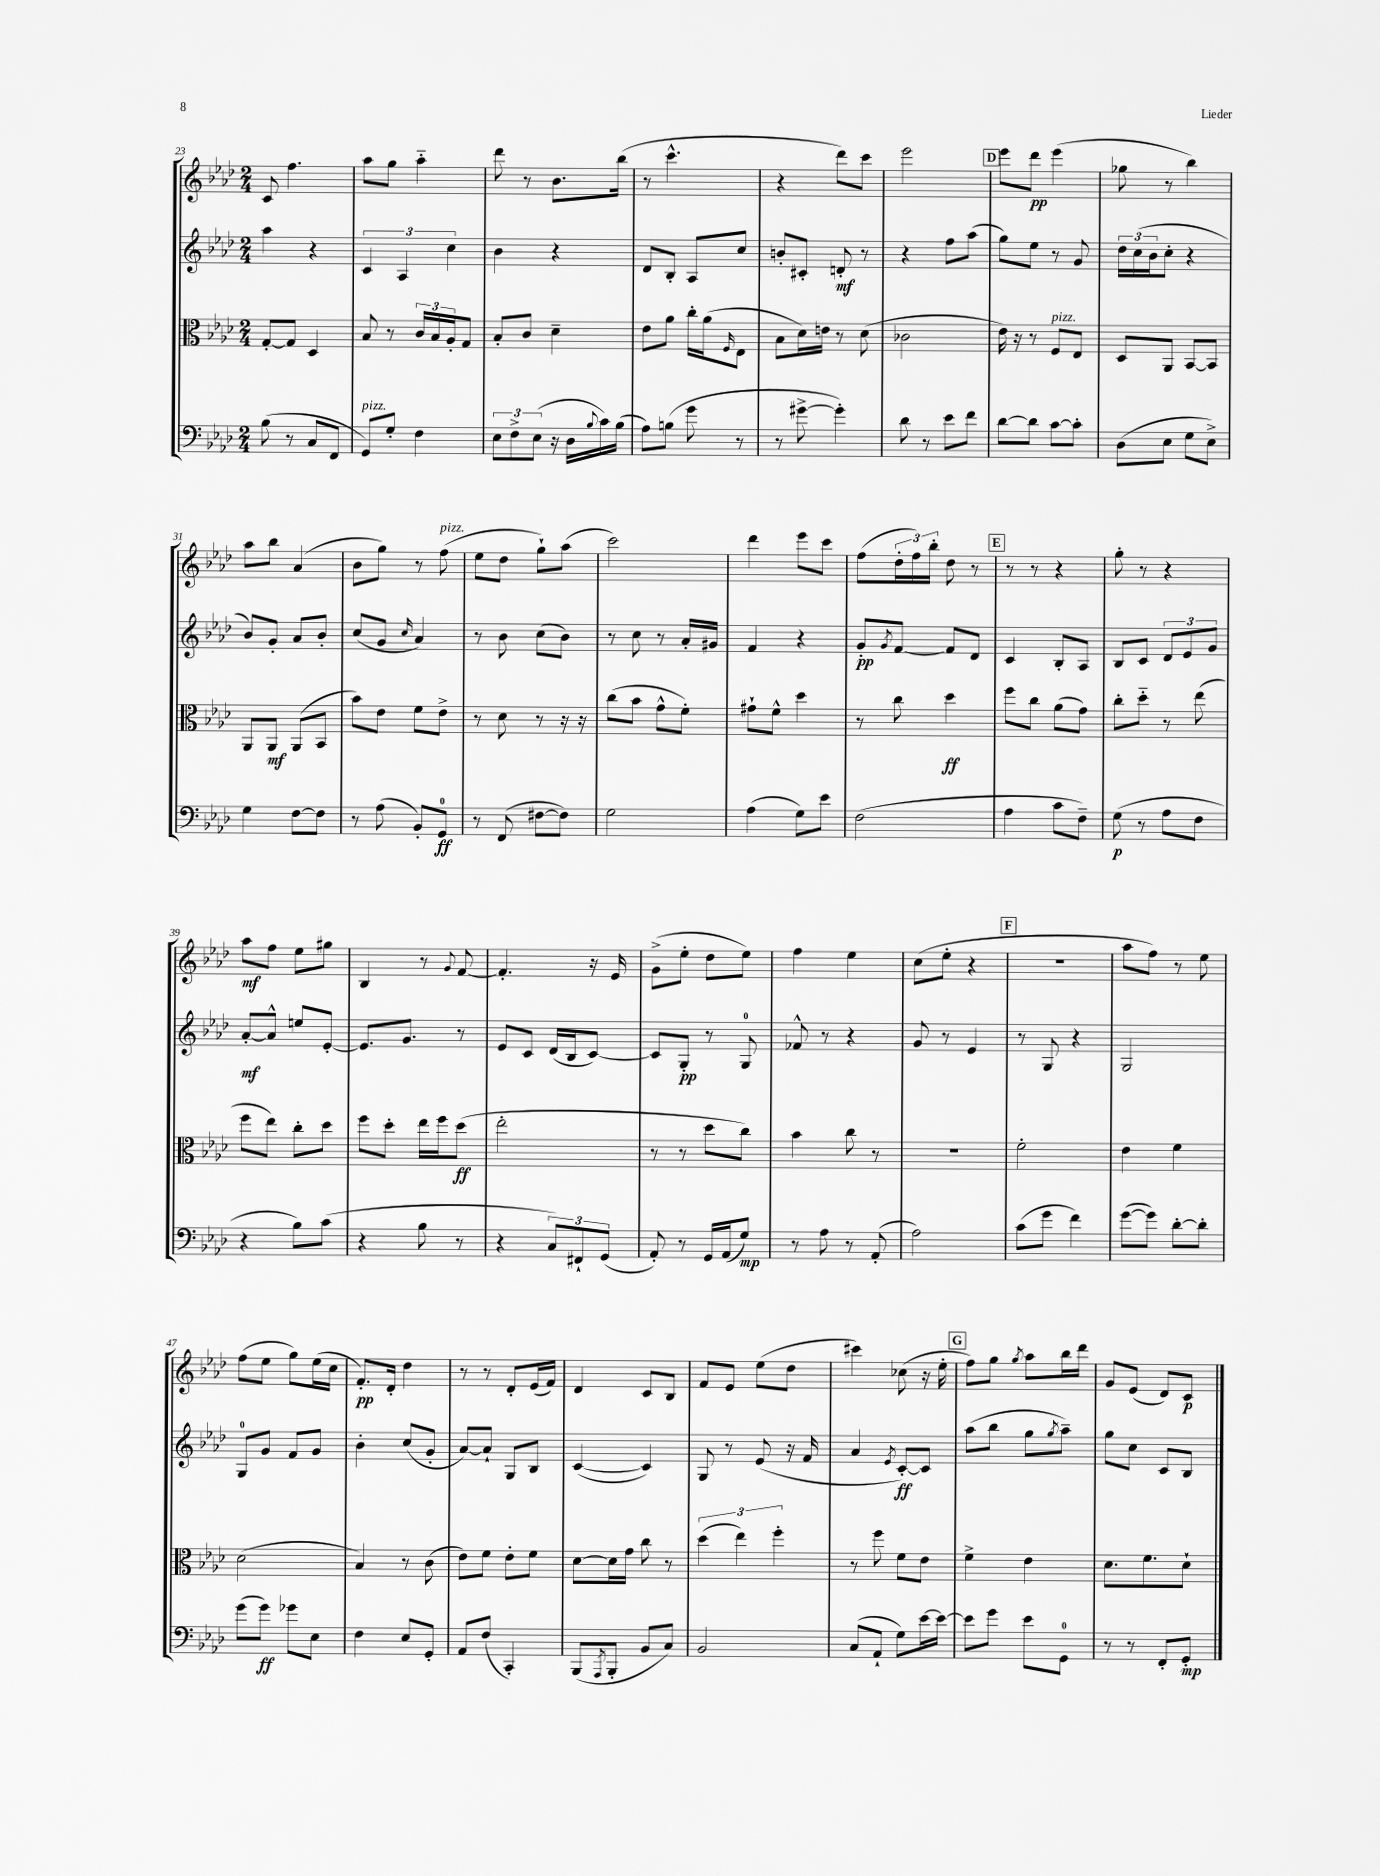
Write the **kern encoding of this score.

**kern	**kern	**kern	**kern
*staff4	*staff3	*staff2	*staff1
*clefF4	*clefC3	*clefG2	*clefG2
*k[b-e-a-d-]	*k[b-e-a-d-]	*k[b-e-a-d-]	*k[b-e-a-d-]
*M2/4	*M2/4	*M2/4	*M2/4
(8B-	[8G'	4aa-	8c
8r	8G]	.	4.ff
8C	4D-	4r	.
8FF	.	.	.
=	=	=	=
8GG)	8B-	6c	8aa-
8G'	8r	.	8gg
.	.	6A-	.
4F	24c	.	4aa-'~
.	24B-	.	.
.	24A-'	6cc	.
.	8G	.	.
=	=	=	=
12E-	8B-'	4b-	8ddd-
12F^	.	.	.
.	8c	.	8r
(12E-	.	.	.
16r	4d-~	4r	8.b-
16D-	.	.	.
8qqB-	.	.	.
16c)	.	.	.
(16B-	.	.	(16bb-
=	=	=	=
8A-)	8e-	8d-	8r
(8B	8a-	8B-'	4.ccc^^
8g	16cc'	8A-	.
.	(16a-	.	.
.	16qqF	.	.
8r	8E-	8cc	.
=	=	=	=
8r	8B-	8b'	4r
[8g#^	16d-)	8c#'	.
.	16e	.	.
4g#'])	8r	8d'	8ddd-)
.	(8d-	8r	8ccc
=	=	=	=
8d-	2c-	4r	2eee-
8r	.	.	.
8e-	.	8ff	.
8f	.	(8aa-	.
=	=	=	=
[8d-	16e-)	8gg)	8eee-
.	16r	.	.
8d-]	8r	8ee-	8ddd-
[8c	8F	8r	(4eee-
8c']	8E-	8g	.
=	=	=	=
(8D-	8D-	24dd-	8gg-
.	.	(24cc	.
.	.	24b-	.
8E-	8AA-	8cc'	8r
8G	[8BB-	4r	4bb-)
8E-^)	8BB-]	.	.
=	=	=	=
4G	8AA-	8b-)	8aa-
.	8AA-	8g'	8bb-
[8F	(8AA-	8a-	(4a-
8F]	8BB-	8b-'	.
=	=	=	=
8r	8b-)	(8cc	8b-
(8A-	8e-	8g	8gg)
.	.	16qqcc	.
8BB-')	8f	4a-)	8r
8GG	8e-^	.	(8ff
=	=	=	=
8r	8r	8r	8ee-
(8FF	8d-	8b-	8dd-
[8F#	8r	(8cc	8gg`)
8F#])	16r	8b-)	(8aa-
.	16r	.	.
=	=	=	=
2G	(8cc	8r	2ccc)
.	8b-	8cc	.
.	8g^^	8r	.
.	8f')	16a-'	.
.	.	16g#	.
=	=	=	=
(4A-	8g#`	4f	4ddd-
.	8f^^	.	.
8G)	4dd-	4r	8eee-
8e-	.	.	8ccc
=	=	=	=
(2F	8r	8g'	(8ff
.	.	8qg	.
.	8cc	[8f	24dd-'
.	.	.	24ff)
.	.	.	24bb-'
.	4dd-	8f]	8dd-
.	.	8d-	8r
=	=	=	=
4A-	8ff	4c	8r
.	8cc	.	8r
8c	(8a-	8B-'	4r
8F~)	8g)	8A-	.
=	=	=	=
(8G	8cc'	8B-	8gg'
8r	8dd-'~	8c	8r
8A-	8r	12d-	4r
.	.	12e-	.
8F	(8ee-	.	.
.	.	12g	.
=	=	=	=
4r	8ff	[8a-'	8aa-
.	8ee-)	8a-^^]	8ff
8B-)	8cc'	8ee	8ee-
(8c	8dd-	[8e-'	8gg#
=	=	=	=
4r	8ff	8.e-]	4B-
.	8dd-'	.	.
.	.	8.g	.
8B-	16ee-	.	8r
.	16ff	.	.
.	.	.	8qqg
8r	(8dd-	8r	[8f
=	=	=	=
4r	2ee-'	8e-	4.f']
.	.	8c	.
12C)	.	(16d-	.
.	.	16B-	.
12FF#`	.	.	.
.	.	[8c)	16r
(12GG	.	.	.
.	.	.	16e-
=	=	=	=
8AA-')	8r	8c]	(8g^
8r	8r	8G'	8ee-'
16GG	8dd-	8r	8dd-
(16AA-	.	.	.
8G)	8cc)	8G	8ee-)
=	=	=	=
8r	4b-	8f-^^	4ff
8A-	.	8r	.
8r	8cc	4r	4ee-
(8AA-'	8r	.	.
=	=	=	=
2A-)	2r	8g	(8cc
.	.	8r	8ee-'
.	.	4e-	4r
=	=	=	=
(8c	2f'	8r	2r
8g	.	8G	.
4f)	.	4r	.
=	=	=	=
([8g	4e-	2G	8aa-
8g])	.	.	8ff)
[8d-'	4f	.	8r
8d-']	.	.	8ee-
=	=	=	=
(8g	(2d-	8G	(8ff
8g)	.	8g	8ee-
8g-	.	8f	8gg)
8E-	.	8g	(16ee-
.	.	.	16cc
=	=	=	=
4F	4B-)	4b-'	8.f')
.	.	.	16d-'
8E-	8r	(8cc	4dd-
8GG'	(8c	8g'	.
=	=	=	=
8AA-	8e-)	[8a-)	8r
(8F	8f	8a-`]	8r
4CC')	8e-'	8G	8d-'
.	8f	8B-	(16e-
.	.	.	16f)
=	=	=	=
(8BBB-	[8d-	([4c	4d-
8qAAA-	.	.	.
8BBB-'	16d-]	.	.
.	16g	.	.
8BB-	8cc	4c])	8c
8C)	8r	.	8B-
=	=	=	=
2BB-	(6dd-	8G	8f
.	.	8r	8e-
.	6ee-)	.	.
.	.	(8e-	(8ee-
.	6ff'	.	.
.	.	16r	8dd-
.	.	16f	.
=	=	=	=
(8C	8r	4a-	4ccc#)
8AA-`	8ff	.	.
.	.	8qe-	.
8G)	8f	[8c')	(8cc-
[16e-	8e-	8c]	16r
16e-_	.	.	16ee-'
=	=	=	=
8e-]	4f^	(8aa-	8ff)
8g	.	8bb-	8gg
.	.	.	8qgg
8e-	4e-	8gg	8aa-
.	.	8qgg	.
8GG	.	8aa-~)	16bb-
.	.	.	16ddd-
=	=	=	=
8r	8.d-	8gg	8g
8r	.	8cc	(8e-
.	8.f	.	.
8FF'	.	8c	8d-)
8GG'	8d-`	8B-	8c
==	==	==	==
*-	*-	*-	*-
